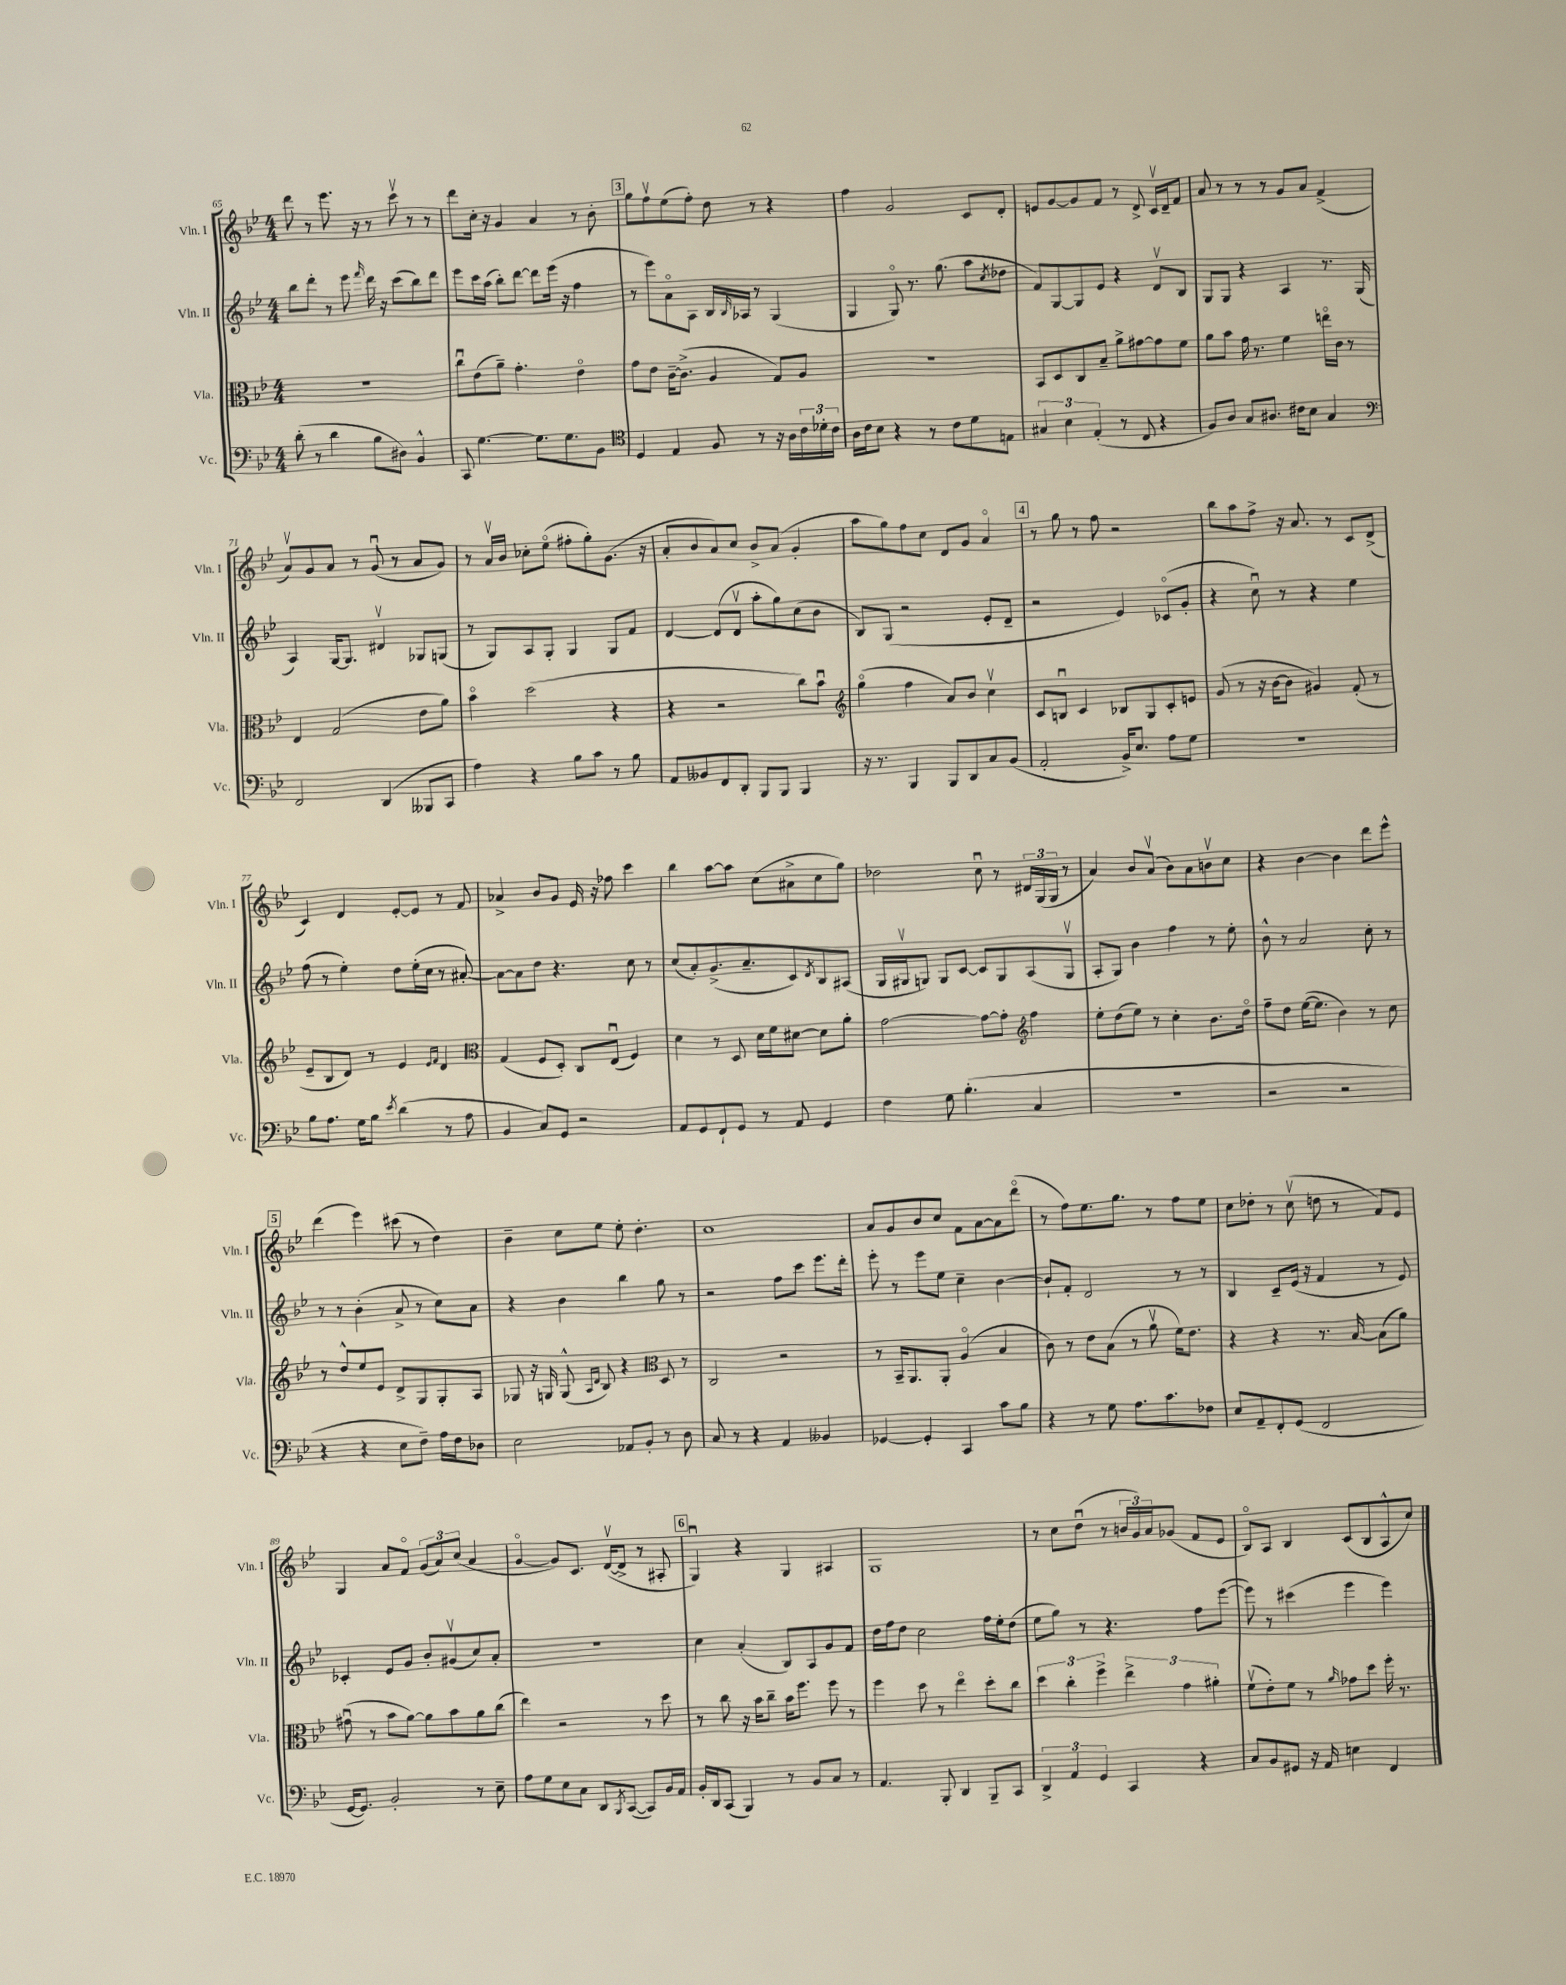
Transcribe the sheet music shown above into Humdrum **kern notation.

**kern	**kern	**kern	**kern
*staff4	*staff3	*staff2	*staff1
*clefF4	*clefC3	*clefG2	*clefG2
*k[b-e-]	*k[b-e-]	*k[b-e-]	*k[b-e-]
*M4/4	*M4/4	*M4/4	*M4/4
(8d'	1r	8bb-	8ddd
8r	.	8ddd'	8r
4d	.	8r	8.eee-
.	.	8eee-	.
.	.	.	16r
.	.	16qqfff	.
8B-	.	16ddd	8r
.	.	16r	.
8D#)	.	(8ccc	8cccv
4BB-^^	.	8bb-)	8r
.	.	8ddd	8r
=	=	=	=
8CC	8ccu	8eee-	8ddd
[4.G	(8e-	16ccc	16cc'
.	.	(16aa	16r
.	8a~)	8bb-')	4g
.	4.g'	[8ddd	.
8.G]	.	8ddd]	4a
.	.	(16eee-	.
8.G	.	16r	.
.	4e-o	4ff	8r
8BB-	.	.	8b-'
=	=	=	=
*clefC4	*	*	*
4D	8g	8r	8gg
.	8e-	8eee-)	8ffv
4E-	[16c~	8ao	(8ee-
.	(8.c^]	.	.
.	.	8A	8ff')
8F	4A	16B-	8dd
.	.	16qqB-	.
.	.	16A-	.
8r	.	8r	8r
16r	8G)	(4G	4r
16A	.	.	.
24c	8A	.	.
24d-'	.	.	.
24c	.	.	.
=	=	=	=
16A	1r	4G	4ff
16c	.	.	.
8B-	.	.	.
4r	.	8Go)	2g
.	.	8.r	.
8r	.	.	.
.	.	(8.gg	.
8c	.	.	.
8d	.	8aa	8c
.	.	8qcc	.
8E	.	8dd-	8d'
=	=	=	=
6G#	8BB-	8f)	8e
.	8D	[8G	[8g
6B-	.	.	.
.	8C	8G]	8g]
(6E-'	.	.	.
.	8B-~	8e-	8f
8r	8a^	4r	8r
8C	[8g#	.	8d^
4r	8g#]	8dv	16cv
.	.	.	16d~
.	8f	8B-	8f
=	=	=	=
8F)	8a	8G	8a
8A	8b-	8G	8r
8G	16g	4r	8r
.	8.r	.	.
8.A#	.	.	8r
.	4f	4A	8g
16c#	.	.	.
8B-	.	.	8a
4G	16eeo	8.r	(4f^
.	16c	.	.
.	8r	.	.
.	.	(16G	.
=	=	=	=
*clefF4	*	*	*
2FF	4E-	4A)	8av)
.	.	.	8g
.	(2G	[16G	8a
.	.	8.G]	.
.	.	.	8r
(4DD	.	4d#v	(8gu
.	.	.	8r
8BBB--	8e-	8G-	8a
8CC	8a)	(8G	8g)
=	=	=	=
4A)	4b-o	8r	8r
.	.	8G)	16av
.	.	.	16b-
4r	(2dd	8A	8cc-'
.	.	8G'	(8ee-o
8B-	.	4G	8ff#'
8c	.	.	8gg')
8r	4r	8G	(8.g
8B-	.	8f	.
.	.	.	16r
=	=	=	=
8AA	4r	[4d	8a'
8BB--	.	.	8b-
8FF	2r	(8d]	8a)
8DD'	.	8dv	8cc
8BBB-	.	8aa'	8b-^
8BBB-	.	8gg)	(8a
4BBB-	8cc)	(8cc	4g'
.	8b-u	8b-	.
=	=	=	=
*	*clefG2	*	*
16r	(4ggo	8B-)	8aa
8.r	.	.	.
.	.	(8G	8gg)
4BBB-	4ff	2r	8ff
.	.	.	8cc
8BBB-	8a)	.	8d
8DD	8b-	.	8g
8C	4ccv	8e-'	4ao
(8BB-	.	8d~	.
=	=	=	=
2AA'	8c	2r	8r
.	8Bu	.	8gg
.	4c	.	8r
.	.	.	8ff
16BB-^)	8B-	4e-)	2r
8.E-	.	.	.
.	8G	.	.
8A	8c'	(8c-o	.
8G	8e	8g'	.
=	=	=	=
1r	(8g	4r	8bb-
.	8r	.	8aa
.	16r	8ccu)	8ff^
.	[16b-	.	.
.	8b-]	8r	16r
.	.	.	8.a
.	4g#)	4r	.
.	.	.	8r
.	(8f'	4ee-	8c
.	8r	.	(8d^
=	=	=	=
8B-	8e-~	(8ff	4c)
8.A	8B-	8r	.
.	8d)	4ee-')	4d
16G	.	.	.
8B-	8r	.	.
8qe-	.	.	.
(4d	4e-	8dd	[8e-'
.	.	(16ee-'	8e-]
.	.	16cc	.
.	16qqe-	.	.
.	16qqf	.	.
8r	4d	8r	8r
8A	.	[8a#')	8f
=	=	=	=
*	*clefC3	*	*
4BB-	(4G	8a#_	4a-^
.	.	8a#]	.
8C)	8F	8dd	8b-
8GG	8D')	4.r	8g
2r	8C	.	16e-
.	.	.	16r
.	(8E-u	.	8ff-
.	4F)	8cc	4ccc
.	.	8r	.
=	=	=	=
8AA	4d	(8cc	4bb-
8GG	.	8a')	.
8FF`	8r	(8.g^	[8aa
8GG	8D	.	8aa]
.	.	8.a~	.
8r	16d	.	(8cc
.	16f	.	.
8AA	[8d#	8c)	8a#^
.	.	8qd	.
4GG	8d#]	8B-	8cc
.	8a'	(8A#	8gg)
=	=	=	=
4F	[2g	16G	2dd-
.	.	16G#v	.
.	.	8G)	.
8G	.	8G	.
(4.B-'	.	[8c	.
.	8g_	8c]	8ccu
.	8g']	8G	8r
*	*clefG2	*	*
4C	4ff	(8A	24d#
.	.	.	(24G
.	.	.	24G
.	.	8Gv	8r
=	=	=	=
1r	8ee-'	8A'	4a)
.	(8dd	8G)	.
.	8ee-)	4b-	8b-
.	8r	.	(8av
.	4cc'	4ff	8b-)
.	.	.	8a
.	8.b-	8r	8bv
.	.	8ee-'	8cc
.	16ddo	.	.
=	=	=	=
2r	8ff~	8b-^^	4r
.	8dd	8r	.
.	([16ee-	2a	[4b-
.	8.ee-]	.	.
2r	4b-)	.	4b-]
.	8r	8cc'	8ddd
.	8cc	8r	8eee-^^
=	=	=	=
4r	8r	8r	(4ddd
.	8dd^^	8r	.
4r	8ee-	(4b-'	4eee-)
.	8e-	.	.
8E-	8d^	8a^	(8ccc#
8F~)	8G	8r	8r
16A	8G'	8cc)	4dd)
16F	.	.	.
8D-	8A	8a	.
=	=	=	=
2E-	8G-	4r	4b-~
.	16r	.	.
.	16G	.	.
.	(8G^^	4b-	8cc
.	16qqA	.	.
.	16qqd	.	.
.	8B-)	.	8ee-
8AA-	4r	4bb-	8ee-'
8BB-'	.	.	4.dd'
*	*clefC3	*	*
8r	8D	8gg	.
8D	8r	8r	.
=	=	=	=
8C	2C	2r	1cc
8r	.	.	.
4r	.	.	.
4AA	2r	8ff	.
.	.	8ccc	.
4BB--	.	8.eee-	.
.	.	16ddd'	.
=	=	=	=
[4GG-	8r	8eee-'	8a
.	16BB-~	8r	8g
.	8.AA	.	.
4GG-']	.	8eee-	8b-
.	8AA'	8ee-	8cc
4CC	(4Ao	4cc~	8f
.	.	.	[8a
8c	4B-	[4b-	8a]
8B-	.	.	(8dddo
=	=	=	=
4r	8c)	8b-`]	8r
.	8r	8f'	8ff)
8r	8e-	2d	8.ee-
8G	(8B-	.	.
.	.	.	8.gg
8.A	8r	.	.
.	8av	.	8r
8.c	.	.	.
.	16f)	8r	8ff
.	8.e-	.	.
8F-	.	8r	8ee-
=	=	=	=
8E-	4r	4B-	8cc
8AA~	.	.	8dd-'
8FF'	4r	8c~	8r
(8GG	.	(16e-	(8ccv
.	.	16r	.
2FF	8.r	4f	8dd
.	.	.	8r
.	[16B-	.	.
.	(8B-]	8r	8f)
.	8a)	8e-)	8e-
=	=	=	=
[16GG	(8g#u	4c-'	4G
8.GG])	.	.	.
.	8r	.	.
2BB-'	8b-	8e-	8a
.	[8a)	8g	8fo
.	8a]	8b-'	(12g
.	.	.	12a)
.	8b-	(8g#v	.
.	.	.	(12cc
8r	8a	8cc)	4a
8E-~	(8cc	8a'	.
=	=	=	=
8A	4ee-)	1r	[4go
8G	.	.	.
8E-	2r	.	8g])
8C	.	.	8.c
8DD	.	.	.
.	.	.	([16dv
8qBBB-	.	.	.
([8CC	.	.	8d^]
8CC])	8r	.	8r
16BB-	8dd	.	8A#'
16AA	.	.	.
=	=	=	=
16BB-'	8r	4cc	4Gu)
16DD	.	.	.
(8CC	8cc	.	.
4BBB-)	16r	(4a'	4r
.	16b-	.	.
.	8cc~	.	.
8r	16b-	8B-)	4G
.	8.ff	.	.
8BB-	.	8A	.
8C	8ff	8g	4A#
8r	8r	8f	.
=	=	=	=
4.AA	4ff	16dd	1G
.	.	16ff	.
.	.	8dd	.
.	8dd	2cc	.
8BBB-'	8r	.	.
4DD	4ee-o	.	.
8BBB-~	8dd'	16ff	.
.	.	16ee-'	.
8CC	8cc	(8dd	.
=	=	=	=
6DD^	6dd	8ee-	8r
.	.	8gg)	8cc
6AA	6cc'	.	.
.	.	8r	(8ddu
6GG	6ff^	.	.
.	.	4.r	8r
4CC	6ee-^	.	24b
.	.	.	24g)
.	.	.	24a
.	.	.	(8g-
.	6g	.	.
4r	.	8ff	8f
.	6a#'	.	.
.	.	([8eee-	8e-
=	=	=	=
8C	(8fv	8eee-])	8B-o)
8BB-	8e-')	8r	8A
8GG#	8f	(4ccc#	4B-
16r	8r	.	.
16AA	.	.	.
.	16qqa	.	.
4E	8g-	4eee-	(8c
.	8dd	.	8B-
4FF	16ff'	4eee-)	8A^^
.	8.r	.	.
.	.	.	8cc)
==	==	==	==
*-	*-	*-	*-
